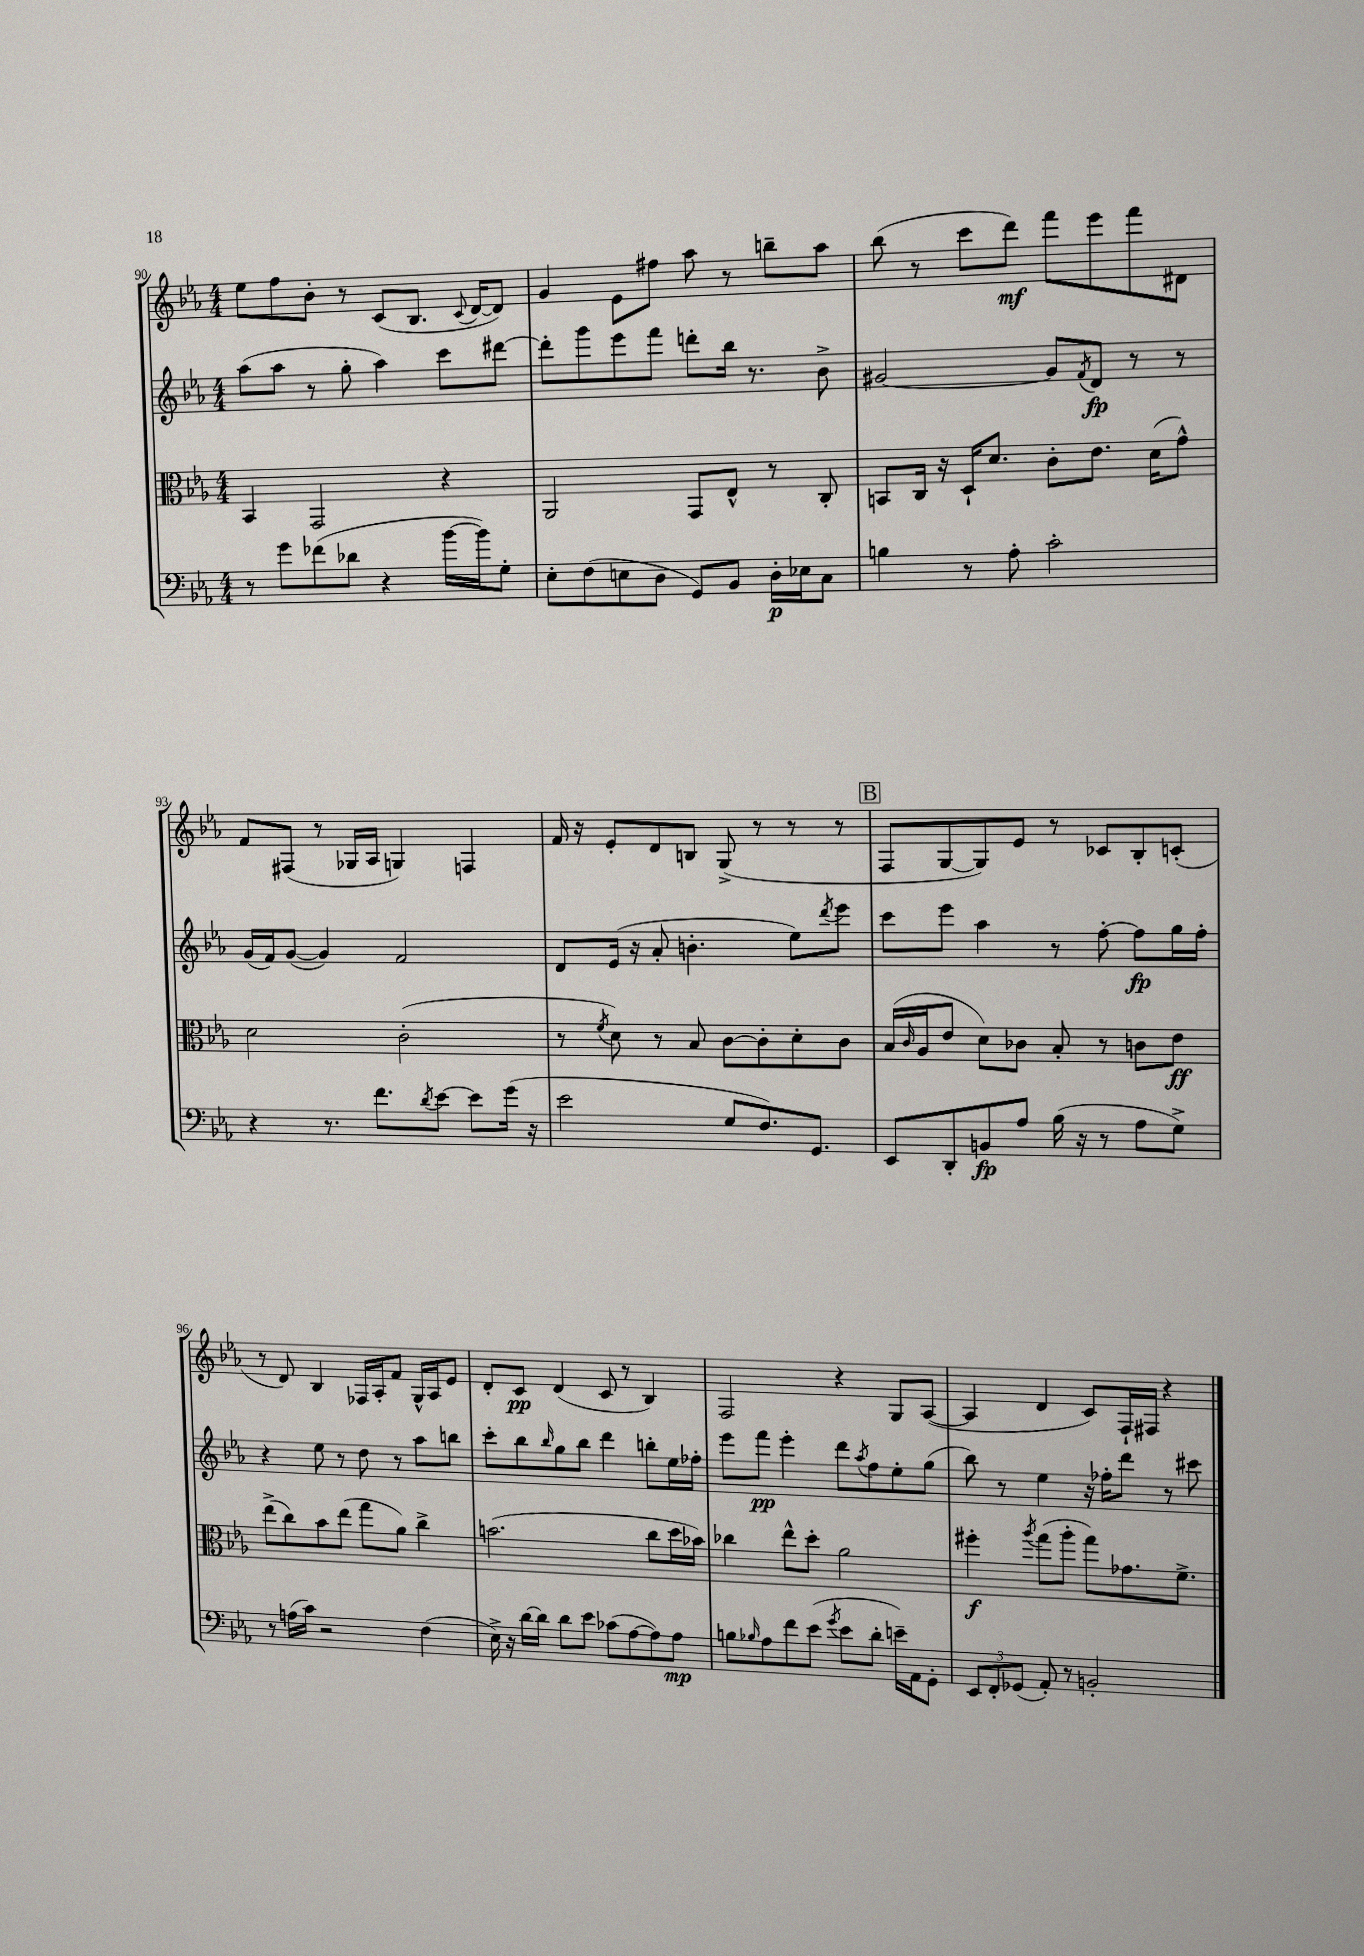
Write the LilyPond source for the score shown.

<<
\new StaffGroup <<
\new Staff = "s0" {
    \clef treble \key ees \major \numericTimeSignature \time 4/4
    ees''8 f''8 bes'8-. r8 c'8( bes8. \appoggiatura { c'8 } d'16~ d'8) |
    g'4 ees'8 fis''8 aes''8 r8 b''8-- aes''8 |
    bes''8( r8 c'''8 d'''8\mf) f'''8 ees'''8 f'''8 dis'8 |
    f'8 fis8( r8 ges16 aes16 g4) f4 |
    f'16 r16 ees'8-. d'8 b8 g8->( r8 r8 r8 |
    \mark \markup { \box "B" } f8 g8~ g8) ees'8 r8 ces'8 bes8-. c'8-.( |
    r8 d'8) bes4 fes16 aes16-. f'8 g16-^ aes16 ees'8 |
    d'8-. c'8\pp d'4( c'8 r8 bes4) |
    f2 r4 g8 aes8~( |
    aes4 d'4 c'8) f16-! fis16 r4 \bar "|." |
}
\new Staff = "s1" {
    \clef treble \key ees \major \numericTimeSignature \time 4/4
    aes''8( aes''8 r8 g''8-. aes''4) c'''8 dis'''8~ |
    dis'''8-. g'''8 ees'''8 f'''8 d'''8-. bes''16 r8. bes'8-> |
    gis'2~ gis'8 \acciaccatura { f'8 } d'8\fp r8 r8 |
    g'16( f'16) g'8~( g'4) f'2 |
    d'8 ees'16( r16 aes'8-. b'4.-. ees''8) \acciaccatura { d'''8 } ees'''8 |
    \mark \markup { \box "B" } c'''8 ees'''8 aes''4 r8 f''8~-. f''8\fp g''16 f''16-. |
    r4 ees''8 r8 d''8 r8 aes''8 b''8 |
    c'''8-. bes''8 \grace { bes''16 } g''8 bes''8 d'''4 b''8-. ees''16 fes''16-. |
    ees'''8 f'''8\pp ees'''4-. d'''8 \acciaccatura { aes''8 } f''8 ees''8-. g''8( |
    bes''8) r8 ees''4 r16 fes''16-. d'''8 r8 cis'''8 \bar "|." |
}
\new Staff = "s2" {
    \clef alto \key ees \major \numericTimeSignature \time 4/4
    bes,4 g,2 r4 |
    aes,2 g,8 ees8-^ r8 c8-. |
    b,8 c16 r16 d16-! d'8. c'8-. ees'8. d'16( g'8-^) |
    d'2 c'2-.( |
    r8 \acciaccatura { f'8 } d'8) r8 bes8 c'8~ c'8-. d'8-. c'8 |
    \mark \markup { \box "B" } bes16( \grace { c'16 } aes16 ees'8 d'8) ces'8 bes8-. r8 c'8 ees'8\ff |
    ees''8->( c''8) bes'8 ees''8( g''8 aes'8) c''4-> |
    b'2.( c''8 d''16 bes'16) |
    ces''4 ees''8-^ d''8-. aes'2 |
    fis''4-.\f \acciaccatura { aes''8 } g''8( aes''8-. g''8) ges'8. f'8.-> \bar "|." |
}
\new Staff = "s3" {
    \clef bass \key ees \major \numericTimeSignature \time 4/4
    r8 g'8 fes'8( des'8 r4 bes'16~ bes'16) g8-. |
    ees8-. f8( e8 d8 g,8) bes,8 d16-.\p ees16 c8 |
    b4 r8 aes8-. c'2-. |
    r4 r8. f'8. \acciaccatura { d'8 } ees'8~ ees'8 g'16( r16 |
    ees'2 g8 f8.) g,8. |
    \mark \markup { \box "B" } ees,8 d,8-. b,8\fp aes8 bes16( r16 r8 aes8 g8->) |
    r8 a16( c'16) r2 f4( |
    ees16->) r16 d'16~ d'16 d'8 ees'8 ces'8( aes8~ aes8) aes8\mp |
    b8 \grace { bes16 } aes8 f'8 ees'8( \acciaccatura { g'8 } ees'8 d'8-. e'16--) aes,16 g,8-. |
    \tuplet 3/2 { ees,8 f,8-. ges,8( } aes,8-.) r8 b,2-. \bar "|." |
}
>>
>>
\layout { \context { \Score currentBarNumber = #90 } }
